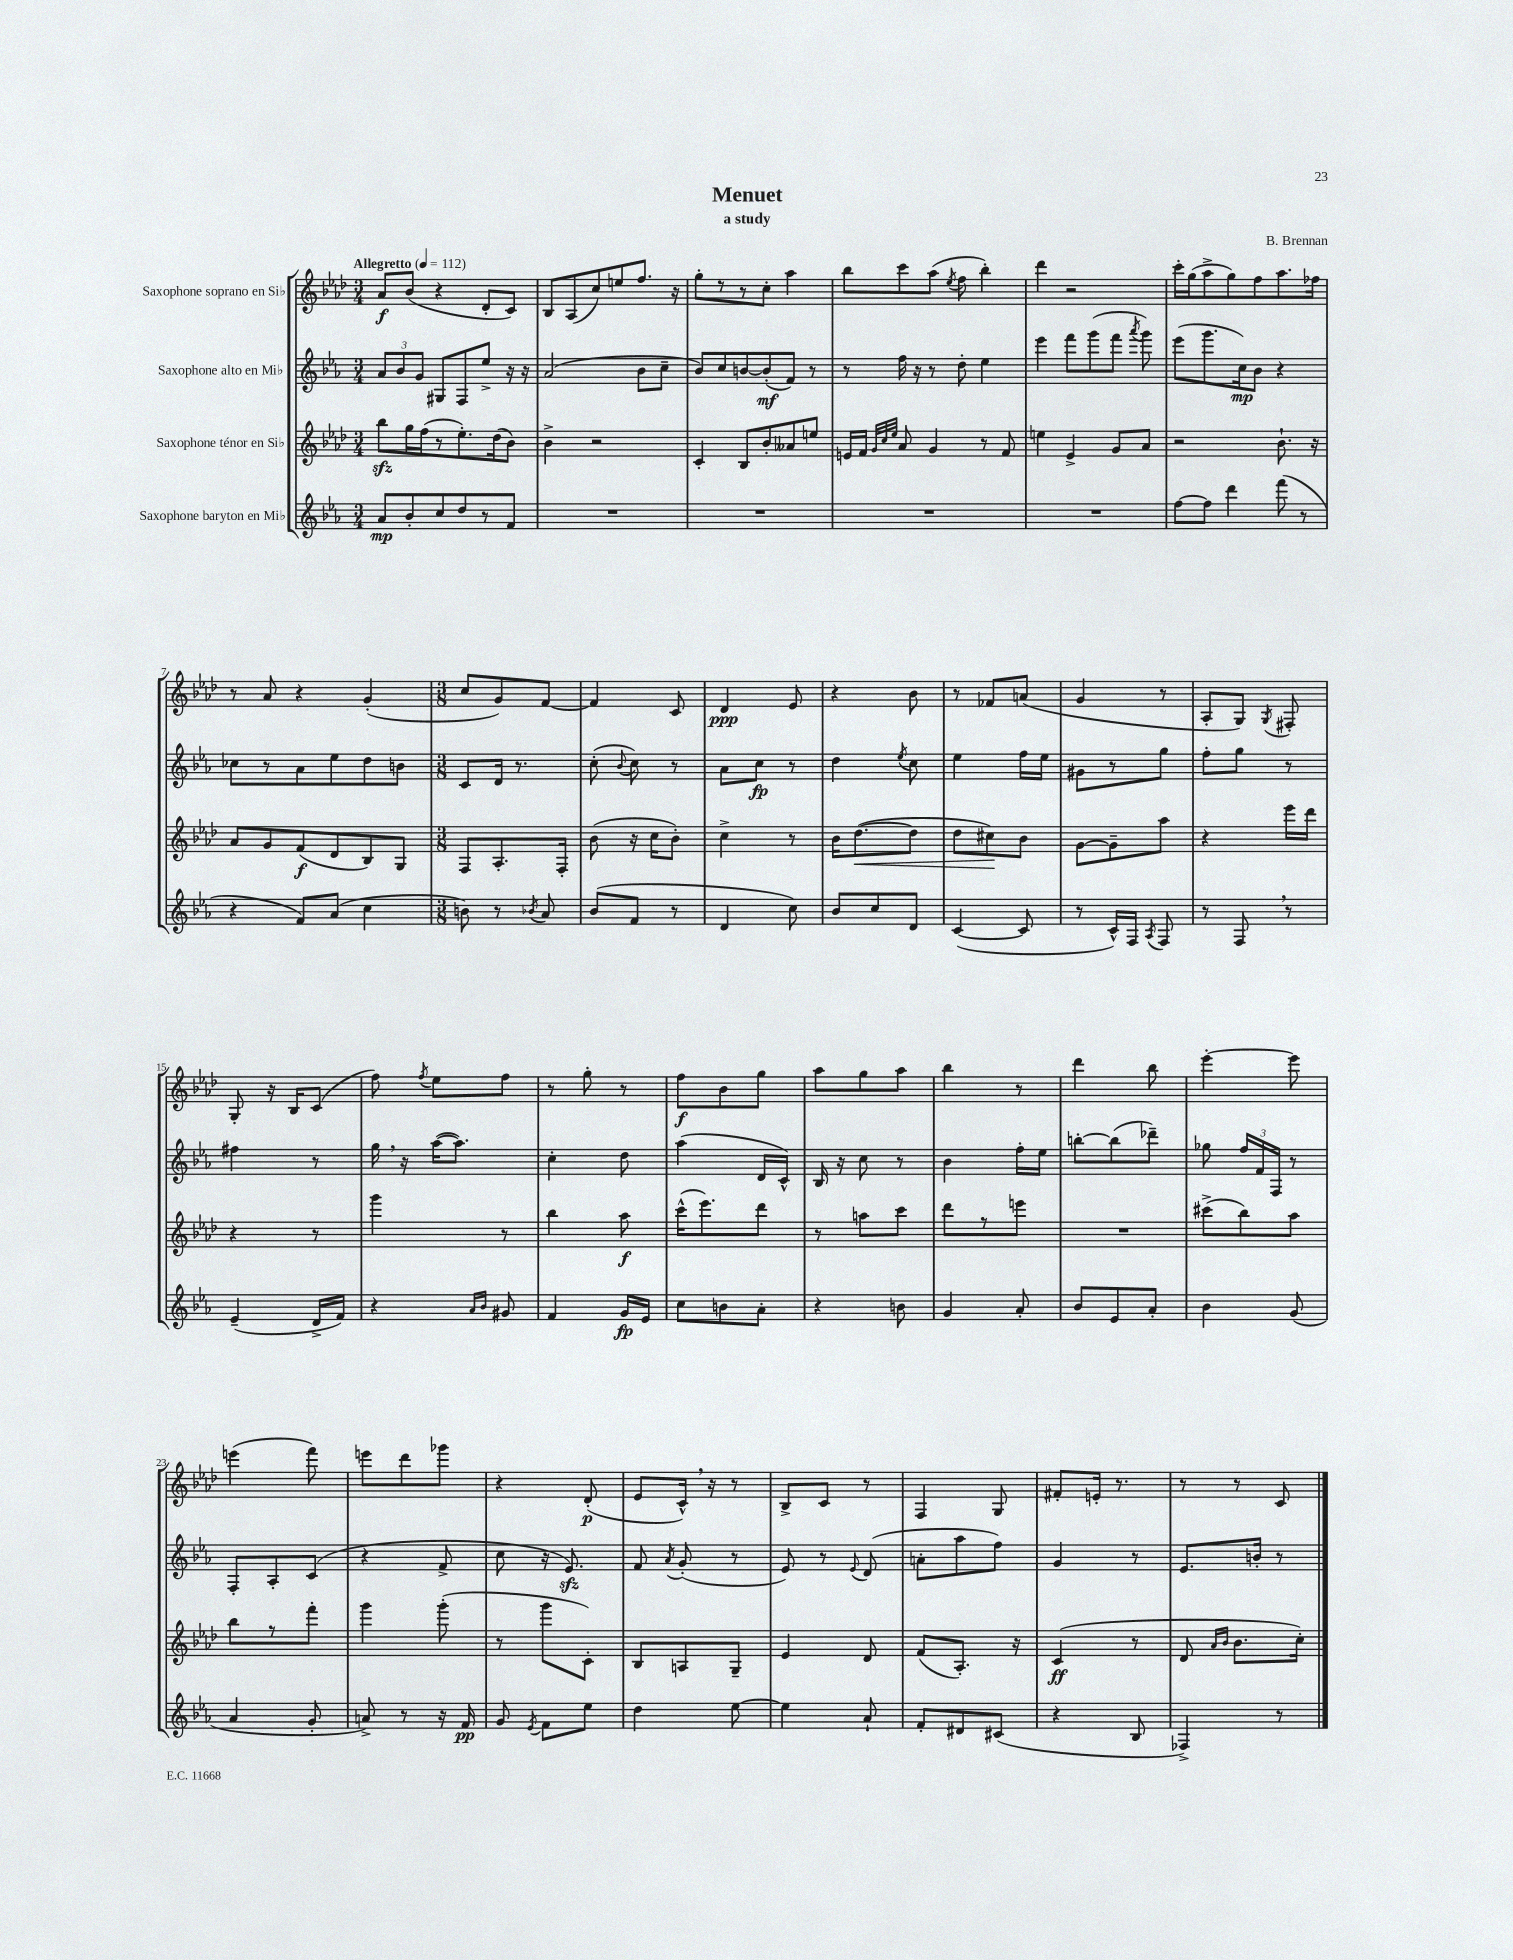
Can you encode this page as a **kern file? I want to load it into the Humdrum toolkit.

**kern	**dynam	**kern	**dynam	**kern	**dynam	**kern	**dynam
*part4	*part4	*part3	*part3	*part2	*part2	*part1	*part1
*staff4	*staff4	*staff3	*staff3	*staff2	*staff2	*staff1	*staff1
*I"Saxophone baryton en Mi♭	*	*I"Saxophone ténor en Si♭	*	*I"Saxophone alto en Mi♭	*	*I"Saxophone soprano en Si♭	*
*clefG2	*	*clefG2	*	*clefG2	*	*clefG2	*
*k[b-e-a-]	*	*k[b-e-a-d-]	*	*k[b-e-a-]	*	*k[b-e-a-d-]	*
*M3/4	*	*M3/4	*	*M3/4	*	*M3/4	*
*MM112	*	*MM112	*	*MM112	*	*MM112	*
=1	=1	=1	=1	=1	=1	=1	=1
!	!	!	!	!	!	!LO:TX:a:B:t=Allegretto	!
8a-/L	mp	8bb-zz\L	.	12a-/L	.	8a-/L	f
.	.	.	.	12b-/	.	.	.
8b-'/	.	16gg\L	.	.	.	(8b-/J	.
.	.	.	.	12g/J	.	.	.
.	.	(16ff\J	.	.	.	.	.
8cc/	.	8r	.	8G#X/L	.	4r	.
8dd/	.	8.ee-'\)	.	8F/	.	.	.
8r	.	.	.	8ee-^/J	.	8d-'/L	.
.	.	(16dd-\k	.	.	.	.	.
8f/J	.	8b-\J)	.	16r	.	8c/J)	.
.	.	.	.	16r	.	.	.
=2	=2	=2	=2	=2	=2	=2	=2
2.r	.	4b-^\	.	(2a-/	.	8B-/L	.
.	.	.	.	.	.	(8A-/	.
.	.	2r	.	.	.	8cc/)	.
.	.	.	.	.	.	8een/	.
.	.	.	.	8b-\L	.	8.ff/J	.
.	.	.	.	8cc~\J	.	.	.
.	.	.	.	.	.	16r	.
=3	=3	=3	=3	=3	=3	=3	=3
2.r	.	4c'/	.	8b-/L)	.	8gg'\L	.
.	.	.	.	8cc/	.	8r	.
.	.	8B-/L	.	[8bn/	.	8r	.
.	.	8b-'/	.	(8b'/]	mf	8cc'\J	.
.	.	8a--X/	.	8f/J)	.	4aa-\	.
.	.	8een/J	.	8r	.	.	.
=4	=4	=4	=4	=4	=4	=4	=4
2.r	.	16en/LL	.	8r	.	8bb-\L	.
.	.	16f/JJ	.	.	.	.	.
.	.	32qqg/LLL	.	.	.	.	.
.	.	32qqcc/	.	.	.	.	.
.	.	32qqee-/JJJ	.	.	.	.	.
.	.	8a-/	.	16ff\	.	8ccc\	.
.	.	.	.	16r	.	.	.
.	.	4g/	.	8r	.	(8aa-\J	.
.	.	.	.	.	.	8qee-/	.
.	.	.	.	8dd'\	.	8ff\	.
.	.	8r	.	4ee-\	.	4bb-'\)	.
.	.	8f/	.	.	.	.	.
=5	=5	=5	=5	=5	=5	=5	=5
2.r	.	4een\	.	4eee-\	.	4ddd-\	.
.	.	4e-^/	.	8fff\L	.	2r	.
.	.	.	.	(8ggg\	.	.	.
.	.	8g/L	.	8fff\J	.	.	.
.	.	.	.	8qaaa-/	.	.	.
.	.	8a-/J	.	8ggg\)	.	.	.
=6	=6	=6	=6	=6	=6	=6	=6
[8ff\L	.	2r	.	(8eee-\L	.	16ccc'\LL	.
.	.	.	.	.	.	(16gg\J	.
8ff\J]	.	.	.	8.ggg\	.	8aa-^\	.
4ddd\	.	.	.	.	.	8gg\)	.
.	.	.	.	16cc\k)	mp	.	.
.	.	.	.	8b-\J	.	8ff\	.
(8fff\	.	8.b-`\	.	4r	.	8.aa-\	.
8r	.	.	.	.	.	.	.
.	.	16r	.	.	.	16ff-X\Jk	.
!!LO:LB:g=z
=7	=7	=7	=7	=7	=7	=7	=7
4r	.	8a-/L	.	8cc-X\L	.	8r	.
.	.	8g/	.	8r	.	8a-/	.
8f/L)	.	(8f/	f	8a-\	.	4r	.
(8a-/J	.	8d-/	.	8ee-\	.	.	.
4cc\	.	8B-/)	.	8dd\	.	(4g'/	.
.	.	8G/J	.	8bn\J	.	.	.
=8	=8	=8	=8	=8	=8	=8	=8
*M3/8	*	*M3/8	*	*M3/8	*	*M3/8	*
8bn\)	.	8F/L	.	8c/L	.	8cc/L	.
8r	.	8.A-'/	.	16d/Jk	.	8g/)	.
.	.	.	.	8.r	.	.	.
8qb-X/	.	.	.	.	.	.	.
8a-/	.	.	.	.	.	[8f/J	.
.	.	16F'/Jk	.	.	.	.	.
=9	=9	=9	=9	=9	=9	=9	=9
(8b-/L	.	(8b-\	.	(8cc'\	.	4f/]	.
.	.	.	.	8qqb-/	.	.	.
8f/J	.	16r	.	8cc\)	.	.	.
.	.	16cc\KL	.	.	.	.	.
8r	.	8b-'\J)	.	8r	.	8c/	.
=10	=10	=10	=10	=10	=10	=10	=10
4d/	.	4cc^\	.	8a-\L	.	4d-/	ppp
.	.	.	.	8cc\J	fp	.	.
8cc\)	.	8r	.	8r	.	8e-/	.
=11	=11	=11	=11	=11	=11	=11	=11
8b-/L	.	16b-\KL	.	4dd\	.	4r	.
!	!	!	!LO:HP:b	!	!	!	!
.	.	([8.dd-\	<	.	.	.	.
8cc/	.	.	.	.	.	.	.
.	.	.	.	8qee-/	.	.	.
8d/J	.	8dd-\J]	.	8cc\	.	8b-\	.
=12	=12	=12	=12	=12	=12	=12	=12
([4c/	.	8dd-\L	.	4ee-\	.	8r	.
.	.	8cc#X\)	.	.	.	8f-X/L	.
8c/]	.	8b-\J	[	16ff\LL	.	(8an/J	.
.	.	.	.	16ee-\JJ	.	.	.
=13	=13	=13	=13	=13	=13	=13	=13
8r	.	[8g\L	.	8g#X\L	.	4g/	.
16c^^/LL)	.	8g~\]	.	8r	.	.	.
16F/JJ	.	.	.	.	.	.	.
8qA-/	.	.	.	.	.	.	.
8F/	.	8aa-\J	.	8gg\J	.	8r	.
=14	=14	=14	=14	=14	=14	=14	=14
8r	.	4r	.	8ff'\L	.	8A-'/L	.
8F,/	.	.	.	8gg\J	.	8G/J)	.
.	.	.	.	.	.	8qG/	.
8r	.	16eee-\LL	.	8r	.	8F#X'/	.
.	.	16ddd-\JJ	.	.	.	.	.
!!LO:LB:g=z
=15	=15	=15	=15	=15	=15	=15	=15
(4e-~/	.	4r	.	4ff#X\	.	8G'/	.
.	.	.	.	.	.	16r	.
.	.	.	.	.	.	16B-/KL	.
16d^/LL	.	8r	.	8r	.	(8c/J	.
16f/JJ)	.	.	.	.	.	.	.
=16	=16	=16	=16	=16	=16	=16	=16
4r	.	4ggg\	.	16gg,\	.	8ff\)	.
.	.	.	.	16r	.	.	.
.	.	.	.	.	.	8qff/	.
.	.	.	.	([16aa-\KL	.	8ee-\L	.
.	.	.	.	8.aa-\J])	.	.	.
16qqa-/LL	.	.	.	.	.	.	.
16qqb-/JJ	.	.	.	.	.	.	.
8g#X/	.	8r	.	.	.	8ff\J	.
=17	=17	=17	=17	=17	=17	=17	=17
4f/	.	4bb-\	.	4cc'\	.	8r	.
.	.	.	.	.	.	8gg'\	.
16g/LL	fp	8aa-\	f	8dd\	.	8r	.
16e-/JJ	.	.	.	.	.	.	.
=18	=18	=18	=18	=18	=18	=18	=18
8cc\L	.	(16ccc^^\KL	.	(4aa-\	.	8ff\L	f
.	.	8.eee-\)	.	.	.	.	.
8bn\	.	.	.	.	.	8b-\	.
8a-'\J	.	8ddd-\J	.	16d/LL	.	8gg\J	.
.	.	.	.	16c^^/JJ)	.	.	.
=19	=19	=19	=19	=19	=19	=19	=19
4r	.	8r	.	16B-/	.	8aa-\L	.
.	.	.	.	16r	.	.	.
.	.	8aan\L	.	8cc\	.	8gg\	.
8bn\	.	8ccc\J	.	8r	.	8aa-\J	.
=20	=20	=20	=20	=20	=20	=20	=20
4g/	.	8ddd-\L	.	4b-\	.	4bb-\	.
.	.	8r	.	.	.	.	.
8a-'/	.	8eeen\J	.	16ff'\LL	.	8r	.
.	.	.	.	16ee-\JJ	.	.	.
=21	=21	=21	=21	=21	=21	=21	=21
8b-/L	.	4.r	.	[8bbn'\L	.	4ddd-\	.
8e-/	.	.	.	(8bb\]	.	.	.
8a-'/J	.	.	.	8ddd-X~\J)	.	8bb-\	.
=22	=22	=22	=22	=22	=22	=22	=22
4b-\	.	(8ccc#X^\L	.	8gg-X\	.	[4eee-'\	.
.	.	8bb-\)	.	24ff/LL	.	.	.
.	.	.	.	24f/	.	.	.
.	.	.	.	24F/JJ	.	.	.
(8g/	.	8aa-\J	.	8r	.	8eee-\]	.
!!LO:LB:g=z
=23	=23	=23	=23	=23	=23	=23	=23
4a-/	.	8bb-\L	.	8F'/L	.	(4eeen\	.
.	.	8r	.	8A-'/	.	.	.
8g'/	.	8fff'\J	.	(8c/J	.	8fff\)	.
=24	=24	=24	=24	=24	=24	=24	=24
8an^/)	.	4ggg\	.	4r	.	8eeen\L	.
8r	.	.	.	.	.	8ddd-\	.
16r	.	(8ggg'\	.	8f^/	.	8ggg-X\J	.
16f/	pp	.	.	.	.	.	.
=25	=25	=25	=25	=25	=25	=25	=25
8g/	.	8r	.	8cc\	.	4r	.
8qe-/	.	.	.	.	.	.	.
8f\L	.	8ggg\L	.	16r	.	.	.
.	.	.	.	8.e-zz/)	.	.	.
8ee-\J	.	8c'\J)	.	.	.	(8d-'/	p
=26	=26	=26	=26	=26	=26	=26	=26
4dd\	.	8B-/L	.	8f/	.	8e-/L	.
.	.	.	.	8qa-/	.	.	.
.	.	8An/	.	(8g'/	.	16c^^,/Jk)	.
.	.	.	.	.	.	16r	.
[8ee-\	.	8G~/J	.	8r	.	8r	.
=27	=27	=27	=27	=27	=27	=27	=27
4ee-\]	.	4e-/	.	8e-/)	.	8B-^/L	.
.	.	.	.	8r	.	8c/J	.
.	.	.	.	8qqe-/	.	.	.
8a-`/	.	8d-/	.	(8d/	.	8r	.
=28	=28	=28	=28	=28	=28	=28	=28
8f'/L	.	(8f/L	.	8an'\L	.	4F/	.
8d#X/	.	8.A-'/J)	.	8aa-\	.	.	.
(8c#X/J	.	.	.	8ff\J)	.	8G/	.
.	.	16r	.	.	.	.	.
=29	=29	=29	=29	=29	=29	=29	=29
4r	.	(4c/	ff	4g/	.	8f#X'/L	.
.	.	.	.	.	.	16en'/Jk	.
.	.	.	.	.	.	8.r	.
8B-/	.	8r	.	8r	.	.	.
=30	=30	=30	=30	=30	=30	=30	=30
4F-X^/)	.	8d-/	.	8.e-/L	.	8r	.
.	.	16qqa-/LL	.	.	.	.	.
.	.	16qqb-/JJ	.	.	.	.	.
.	.	8.b-\L	.	.	.	8r	.
.	.	.	.	16bn'/Jk	.	.	.
8r	.	.	.	8r	.	8c/	.
.	.	16cc'\Jk)	.	.	.	.	.
==	==	==	==	==	==	==	==
*-	*-	*-	*-	*-	*-	*-	*-
